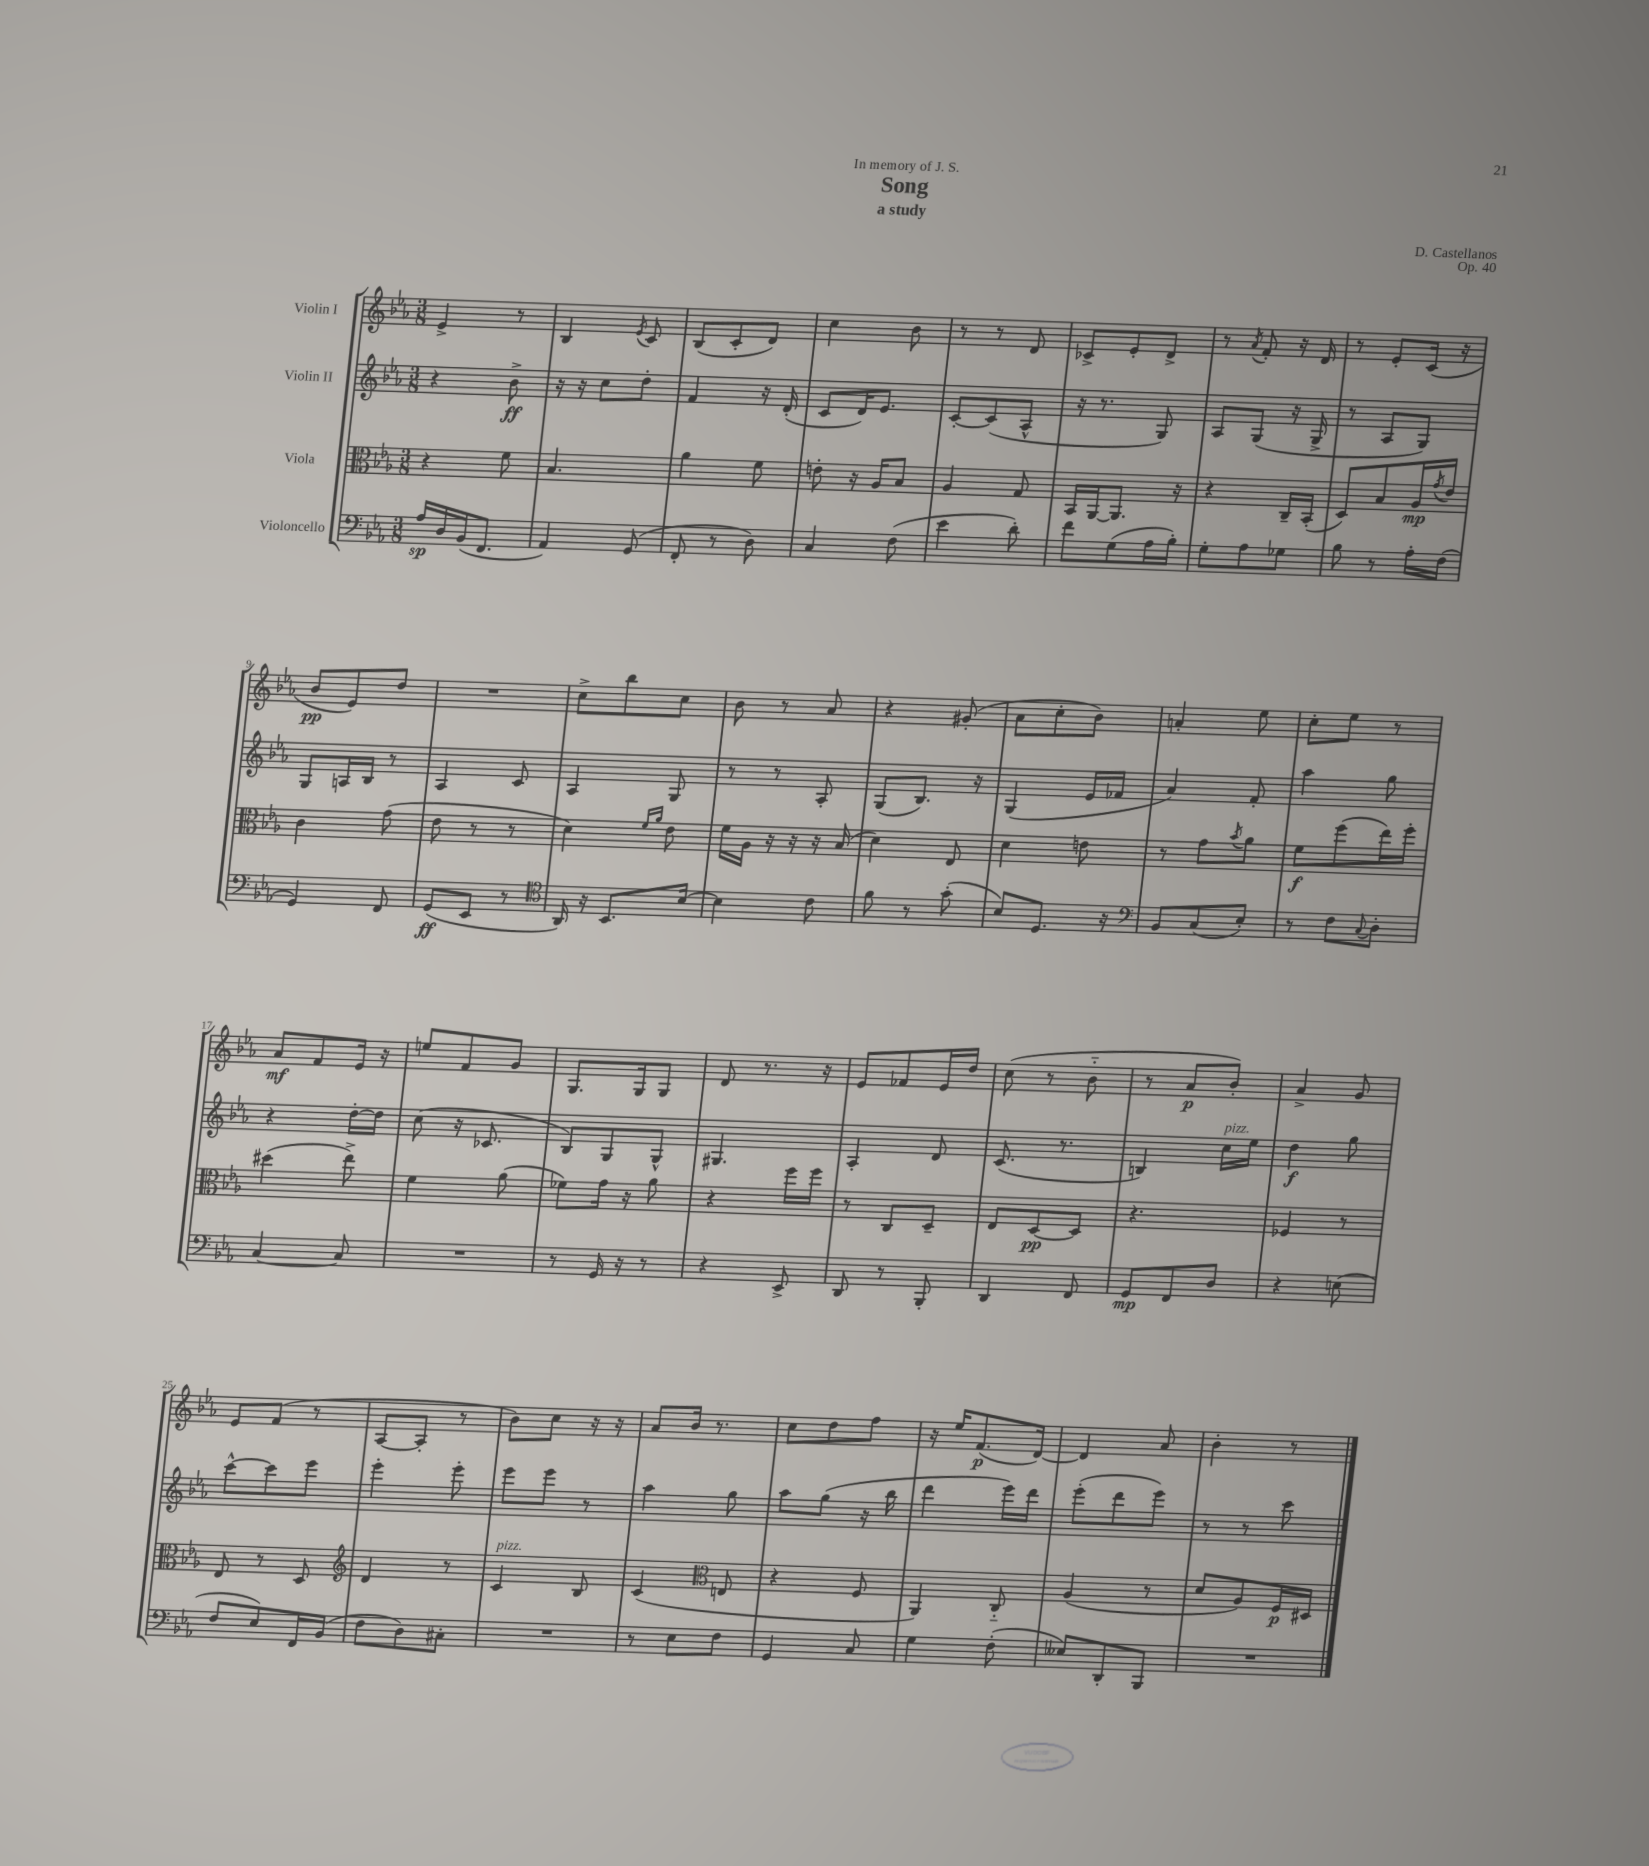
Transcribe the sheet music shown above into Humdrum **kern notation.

**kern	**kern	**kern	**kern
*staff4	*staff3	*staff2	*staff1
*clefF4	*clefC3	*clefG2	*clefG2
*k[b-e-a-]	*k[b-e-a-]	*k[b-e-a-]	*k[b-e-a-]
*M3/8	*M3/8	*M3/8	*M3/8
16A-	4r	4r	4e-^
16D	.	.	.
(16BB-	.	.	.
8.FF	.	.	.
.	8f	8b-^	8r
=	=	=	=
4AA-)	4.B-	16r	4B-
.	.	16r	.
.	.	8cc	.
.	.	.	8qe-
(8GG	.	8dd'	8c
=	=	=	=
8FF'	4a-	4f	(8B-
8r	.	.	8c'
8D)	8f	16r	8d)
.	.	(16d'	.
=	=	=	=
4C	8e'	8c	4cc
.	16r	16d)	.
.	16A-	8.e-	.
(8F	8B-	.	8b-
=	=	=	=
4e-	4A-	[8c'	8r
.	.	(8c]	8r
8d')	8G	8A-^^	8d
=	=	=	=
8f	16BB-	16r	8c-^
.	[16AA-	8.r	.
(8G	8.AA-]	.	8e-'
16A-	.	8G)	8d^
16B-')	16r	.	.
=	=	=	=
8G'	4r	8A-	8r
.	.	.	8qa-
8A-	.	(8G	8f'
8G-	16C~	16r	16r
.	(16BB-'	16G^	16d
=	=	=	=
8B-	8D)	8r	8r
8r	8B-	8A-	8e-'
16A-'	16A-	8G)	(16c
.	8qg	.	.
(16F	16e-	.	16r
=	=	=	=
4GG)	4c	8G	8b-
.	.	16A	8e-)
.	.	16B-	.
8FF	(8g	8r	8dd
=	=	=	=
(8GG	8e-	4A-	4.r
8EE-	8r	.	.
8r	8r	8c	.
=	=	=	=
*clefC4	*	*	*
16AA-)	4d)	4A-	8cc^
16r	.	.	.
8.BB-	.	.	8bb-
.	16qqf	.	.
.	16qqa-	.	.
.	8e-	8G	8cc
[16B-	.	.	.
=	=	=	=
4B-]	16f	8r	8b-
.	16A-	.	.
.	16r	8r	8r
.	16r	.	.
8c	16r	8A-'	8a-
.	(16B-	.	.
=	=	=	=
8f	4d)	(8G	4r
8r	.	8.B-)	.
(8g'	8E-	.	(8g#'
.	.	16r	.
=	=	=	=
8B-)	4d	(4G	8a-
8.D	.	.	8cc'
.	8e	16e-	8b-)
16r	.	16f-	.
=	=	=	=
*clefF4	*	*	*
8BB-	8r	4a-)	4a'
(8C	8g	.	.
.	8qb-	.	.
8E-')	8a-	8f'	8ee-
=	=	=	=
8r	8f	4aa-	8cc'
8F	(8ff	.	8ee-
8qqC	.	.	.
8D'	16ee-)	8gg	8r
.	16ff'	.	.
=	=	=	=
[4C	(4dd#	4r	8a-
.	.	.	8f
8C]	8ee-^)	[16dd'	16e-
.	.	16dd]	16r
=	=	=	=
4.r	4f	(8cc	8ee
.	.	16r	8f
.	.	8.c-	.
.	(8a-	.	8g
=	=	=	=
8r	8f-)	8B-)	8.G
16GG	16g	8G	.
16r	16r	.	16G
8r	8a-	8G^^	8G
=	=	=	=
4r	4r	4.G#	8d
.	.	.	8.r
8EE-^	16ff	.	.
.	16ff	.	16r
=	=	=	=
8DD	8r	4A-'	8e-
8r	8C	.	8f-
8BBB-'	8D~	8d	16e-
.	.	.	16dd
=	=	=	=
4DD	8E-	(8.c	(8cc
.	[8D	.	8r
.	.	8.r	.
8FF	8D]	.	8b-'~
=	=	=	=
8GG	4.r	4B)	8r
8FF	.	.	8a-
8D	.	16cc	8b-')
.	.	16ee-	.
=	=	=	=
4r	4F-	4dd	4a-^
(8E	8r	8gg	8g
=	=	=	=
8F	8E-	[8ccc^^	8e-
8E-)	8r	8ccc]	(8f
16FF	8D	8eee-	8r
(16BB-	.	.	.
=	=	=	=
*	*clefG2	*	*
8F	4d	4eee-'	[8A-
8D)	.	.	8A-']
8C#'	8r	8eee-'	8r
=	=	=	=
4.r	4c	8eee-	8b-)
.	.	8eee-	8cc
.	8B-	8r	16r
.	.	.	16r
=	=	=	=
8r	(4c	4aa-	8a-
8E-	.	.	16b-
.	.	.	8.r
*	*clefC3	*	*
8F	8E	8gg	.
=	=	=	=
4GG	4r	8aa-	8cc
.	.	(8gg	8dd
8C	8F	16r	8ff
.	.	16bb-	.
=	=	=	=
4G	4AA-)	4ddd	16r
.	.	.	16ee-
.	.	.	(8.f
(8F'	8C'~	16eee-)	.
.	.	16ddd	[16d)
=	=	=	=
8E--)	(4A-	(8eee-'	4d]
8DD'	.	8ddd	.
8BBB-	8r	8eee-)	8a-
=	=	=	=
4.r	8d	8r	4b-'
.	8A-)	8r	.
.	16F	8ccc	8r
.	16D#	.	.
==	==	==	==
*-	*-	*-	*-
